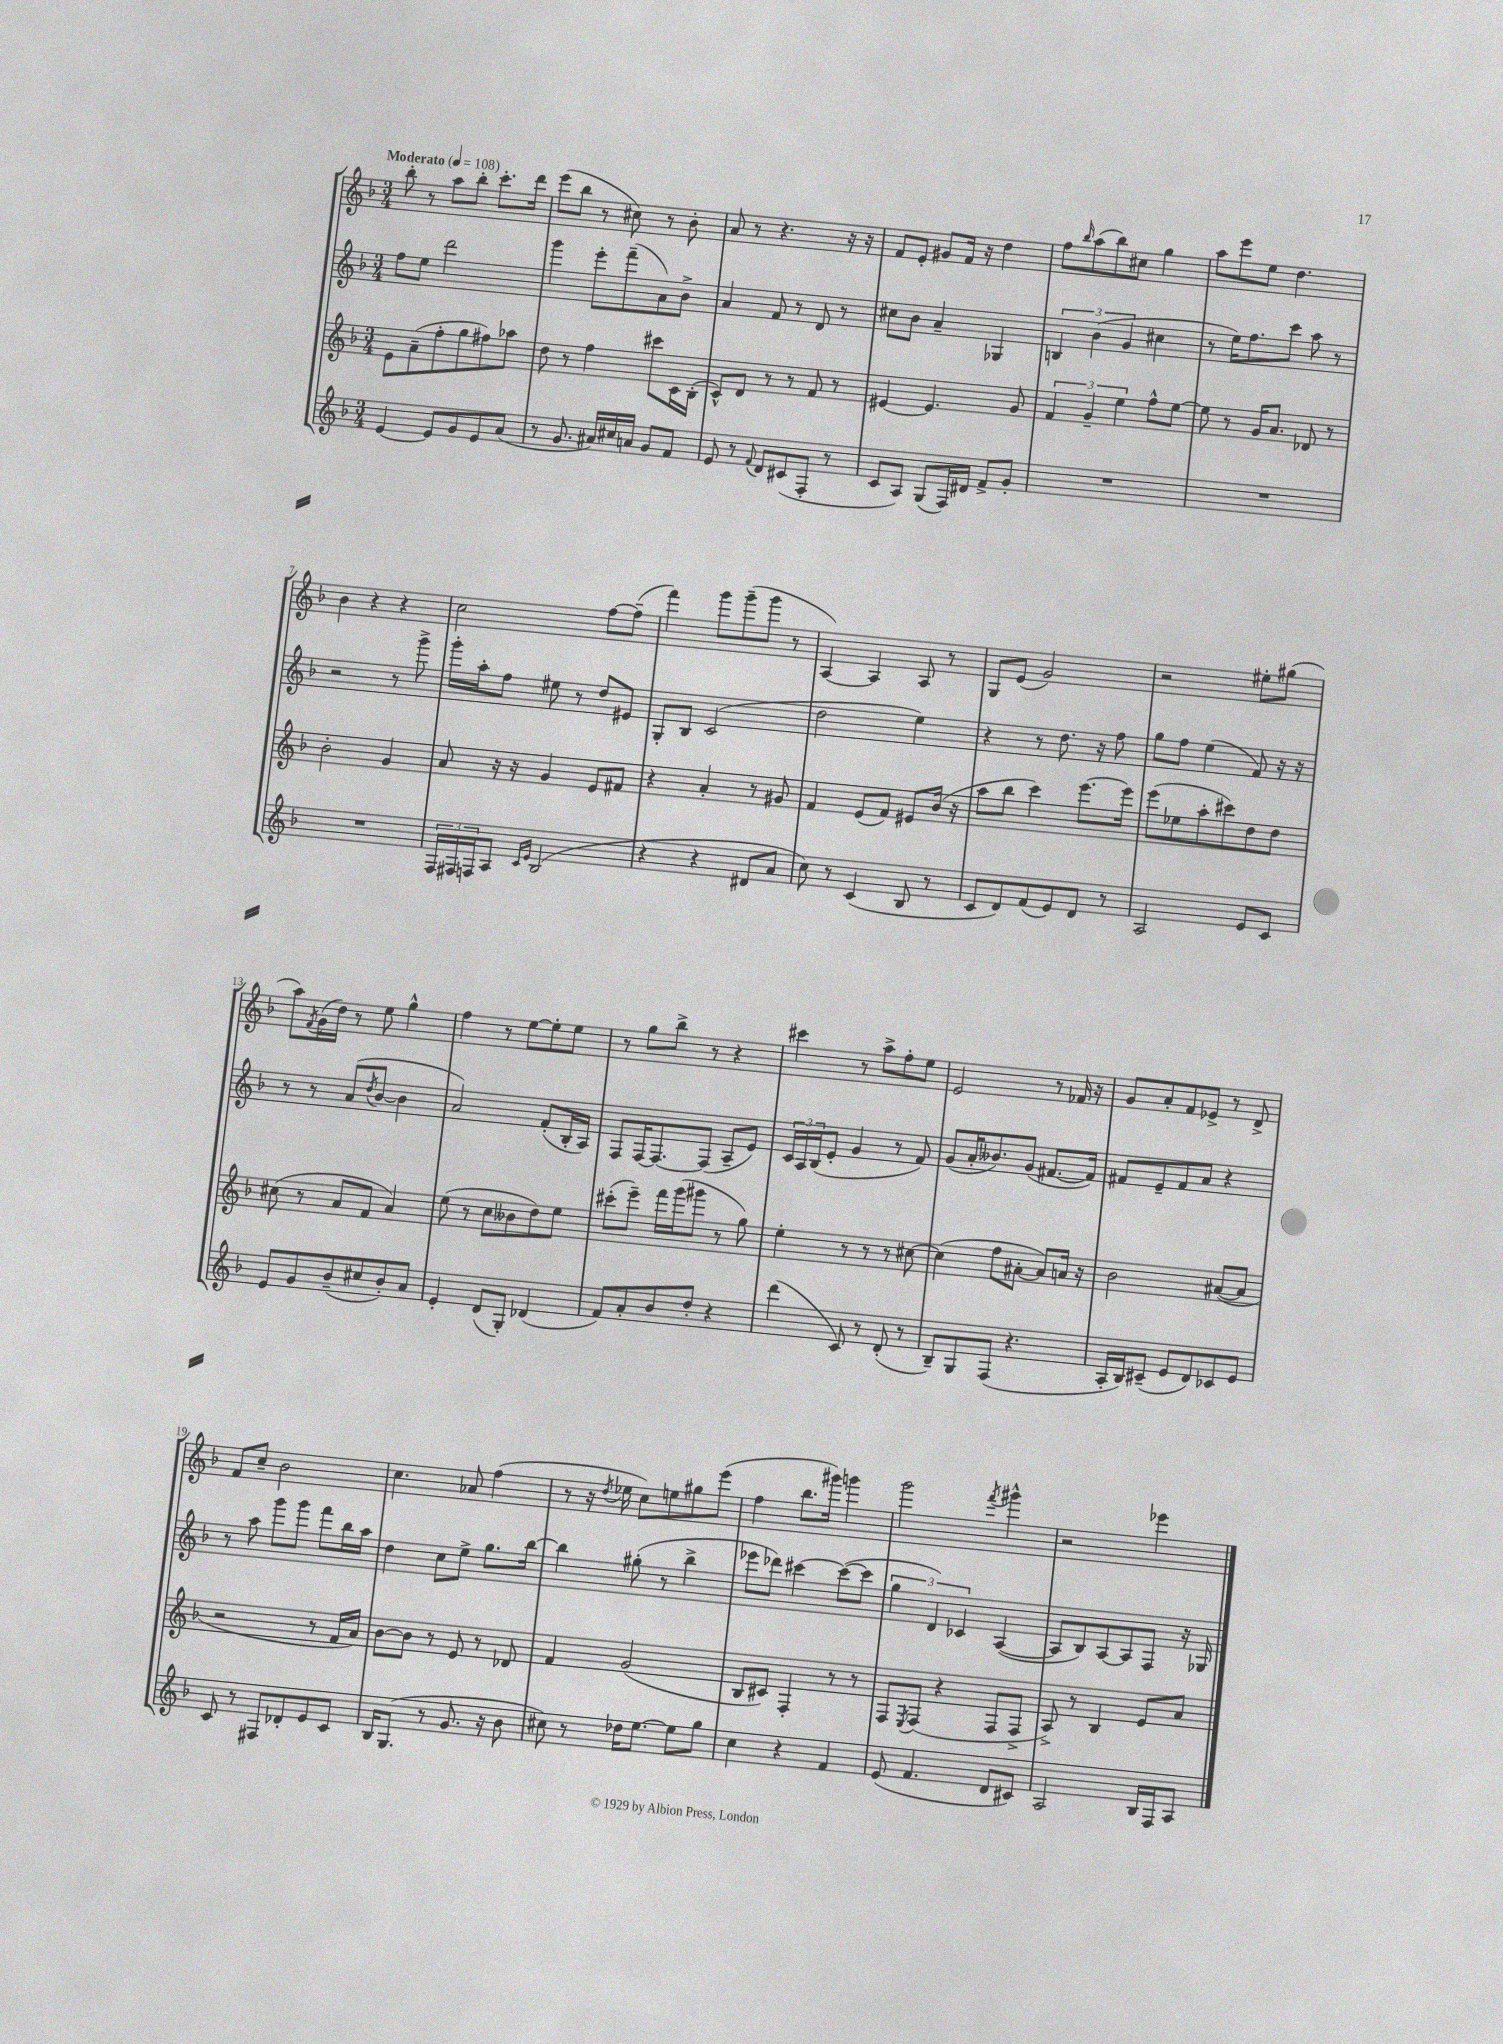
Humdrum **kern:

**kern	**kern	**kern	**kern
*staff4	*staff3	*staff2	*staff1
*clefG2	*clefG2	*clefG2	*clefG2
*k[b-]	*k[b-]	*k[b-]	*k[b-]
*M3/4	*M3/4	*M3/4	*M3/4
*MM108	*MM108	*MM108	*MM108
[4e	8e	8ff	8bb-'
.	(8a~	8ee	8r
8e]	8ff'	2ddd	8aa
8g	8gg	.	8bb-'
8e	8ff#)	.	8.ccc'
(8a	8aa-	.	.
.	.	.	16ddd
=	=	=	=
8r	8dd	4ggg	(8eee
8.g	8r	.	8bb-
.	4ff	8eee'	8r
16a#)	.	.	.
16cc#	.	(8fff~	8cc#)
16a	.	.	.
8g	8ccc#	8a)	8r
8f	16c	8b-^	8b-'
.	(16B-'	.	.
=	=	=	=
8e	8c^^)	4a	8a
8r	8d	.	8r
8qqf	.	.	.
8d	8r	8f	4.r
(8c#	8r	8r	.
8F'	8f	8d	.
8r	8r	8r	16r
.	.	.	16r
=	=	=	=
8c	[4e#	8cc#	8f
8A)	.	8b-	8e'
(8G	4.e#]	4a~	8g#
16F)	.	.	16f
16d#	.	.	16r
8f^	.	4G-	4dd
8g'	8g	.	.
=	=	=	=
2.r	6f	6B	8ff
.	.	.	16qqbb-
.	.	.	(8aa
.	6g~	(6b-	.
.	.	.	8bb-)
.	6ee	6g	.
.	.	.	8cc#
.	8ff^^	4cc#	4gg
.	[8ee	.	.
=	=	=	=
2.r	8ee]	8r	8aa
.	8r	16ee)	8eee
.	.	8.ff	.
.	16g	.	8ee
.	8.a	.	.
.	.	8ccc	4.dd
.	8d-	8aa	.
.	8r	8r	.
=	=	=	=
2.r	2b-'	2r	4b-
.	.	.	4r
.	4g	8r	4r
.	.	8ggg^	.
=	=	=	=
24F	8a	16ggg'	2cc
24F#	.	.	.
.	.	16aa'	.
24F	.	.	.
8A	16r	8ff	.
.	16r	.	.
16qqc	.	.	.
16qqe	.	.	.
(2B-	4g	8ee#	.
.	.	8r	.
.	8e	8dd	[8ff
.	8f#	8e#	(8ff~]
=	=	=	=
4r	4r	8G'	4fff)
.	.	8B-	.
4r	4a'	(2c	8ggg
.	.	.	(8ggg~
8d#	8r	.	8ggg
8a	8g#	.	8r
=	=	=	=
8cc)	4f	2dd	[4A)
8r	.	.	.
(4c	(8e	.	4A]
.	8f)	.	.
8B-	8e#	4ee)	8A
8r	(16b-	.	8r
.	16r	.	.
=	=	=	=
8c	8aa	4r	8G
8d)	8bb-	.	(8e
(8f	4ccc)	8r	2g)
8e)	.	8.dd	.
8d	[8.eee	.	.
.	.	16r	.
8r	.	8ff	.
.	16eee]	.	.
=	=	=	=
2A	(8eee	8gg	2r
.	8ee-	8ff	.
.	8aa'	(4ee	.
.	8ccc#)	.	.
8e	8dd	8f)	8ee#'
8c	8dd	16r	(8gg#
.	.	16r	.
=	=	=	=
8e	(8cc#	8r	8aa)
.	.	.	8qf
8g	8r	8r	(16g
.	.	.	16dd)
(8b-~	8a	(8a	8r
.	.	8qdd	.
8cc#	8f	[8b-	8ee
8b-')	4a)	4b-]	4gg^^
8a	.	.	.
=	=	=	=
4e'	(8ee	2a)	4ff
.	8r	.	.
(8d	8cc	.	8r
8G')	8b--	.	[8ee
(4d-	8dd)	(8f'	8ee']
.	8ee	16B-'	8ee
.	.	16A)	.
=	=	=	=
8f)	(8ccc#'	8F	8r
8a'	8eee~)	[16F	8gg
.	.	8.F_	.
8b-	16fff	.	8bb-^
.	(16ggg	.	.
8dd'	8ggg#	(8F]	8r
4r	8r	8A~	4r
.	8gg)	8e)	.
=	=	=	=
(4ddd	4ee'	24c	4ccc#
.	.	24A	.
.	.	(24B-	.
.	.	8e'	.
8c)	8r	4g	8r
8r	8r	.	8aa^
(8d'	8r	8r	8ff'
8r	[8cc#	8f)	8ee
=	=	=	=
8B-~)	(4cc#]	(8g	2e
8G	.	16a'	.
.	.	8.b--)	.
(8F	8ff	.	.
4.r	[8a#'	(8g	.
.	8a#])	[8.f#	8r
.	16a	.	16f-
.	16r	16f#])	16r
=	=	=	=
16A'	2b-	8f#	8g
16B-)	.	.	.
(8c#~	.	8e~	8a'
8e	.	8f#	8f
8d)	.	8a	8e-^
8c-	([8a#	4r	8r
8e	8a#]	.	8d^
=	=	=	=
8c	2r	8r	8f
8r	.	8aa	8cc~
8F#	.	8ggg	2b-
8d-'	.	8ggg	.
8e	8r	8fff	.
8c	16f	16bb-	.
.	16a)	16aa	.
=	=	=	=
16B-	[8b-	4dd	4.cc
(8.G	.	.	.
.	8b-]	.	.
8r	8r	8cc	.
8.g	8e	8ee^	8a-
.	8r	8.gg	(4ff
16r	.	.	.
8b-	8d-	.	.
.	.	[16bb-	.
=	=	=	=
8cc#)	4f	4bb-]	8r
8r	.	.	16r
.	.	.	8qdd
.	.	.	16ee-
16dd-	(2g	(8gg#'	8cc)
[8.ee	.	.	.
.	.	8r	8ee
8ee]	.	4bb-^	8gg#
8gg	.	.	(8eee
=	=	=	=
4cc	8B-	8eee-	4ff
.	8c#)	8ddd-)	.
4r	4F'	[4ccc#	8.bb-
.	.	.	16ggg#)
4f	8r	(8ccc#_	4ggg
.	8r	8ccc#]	.
=	=	=	=
(8e	8F	6gg	2ggg
.	8qE	.	.
4.f	(8F	.	.
.	.	6d)	.
.	4r	.	.
.	.	6c-	.
.	.	.	8qfff
8d	8F	([4A	4ggg#^^
8c#)	8F^	.	.
=	=	=	=
2A	8A^)	8A]	2r
.	8r	8B-)	.
.	4B-	[8A	.
.	.	8A]	.
16B-	8e	8F	4eee-
16F	.	.	.
8A	8a	16r	.
.	.	16G-	.
==	==	==	==
*-	*-	*-	*-
